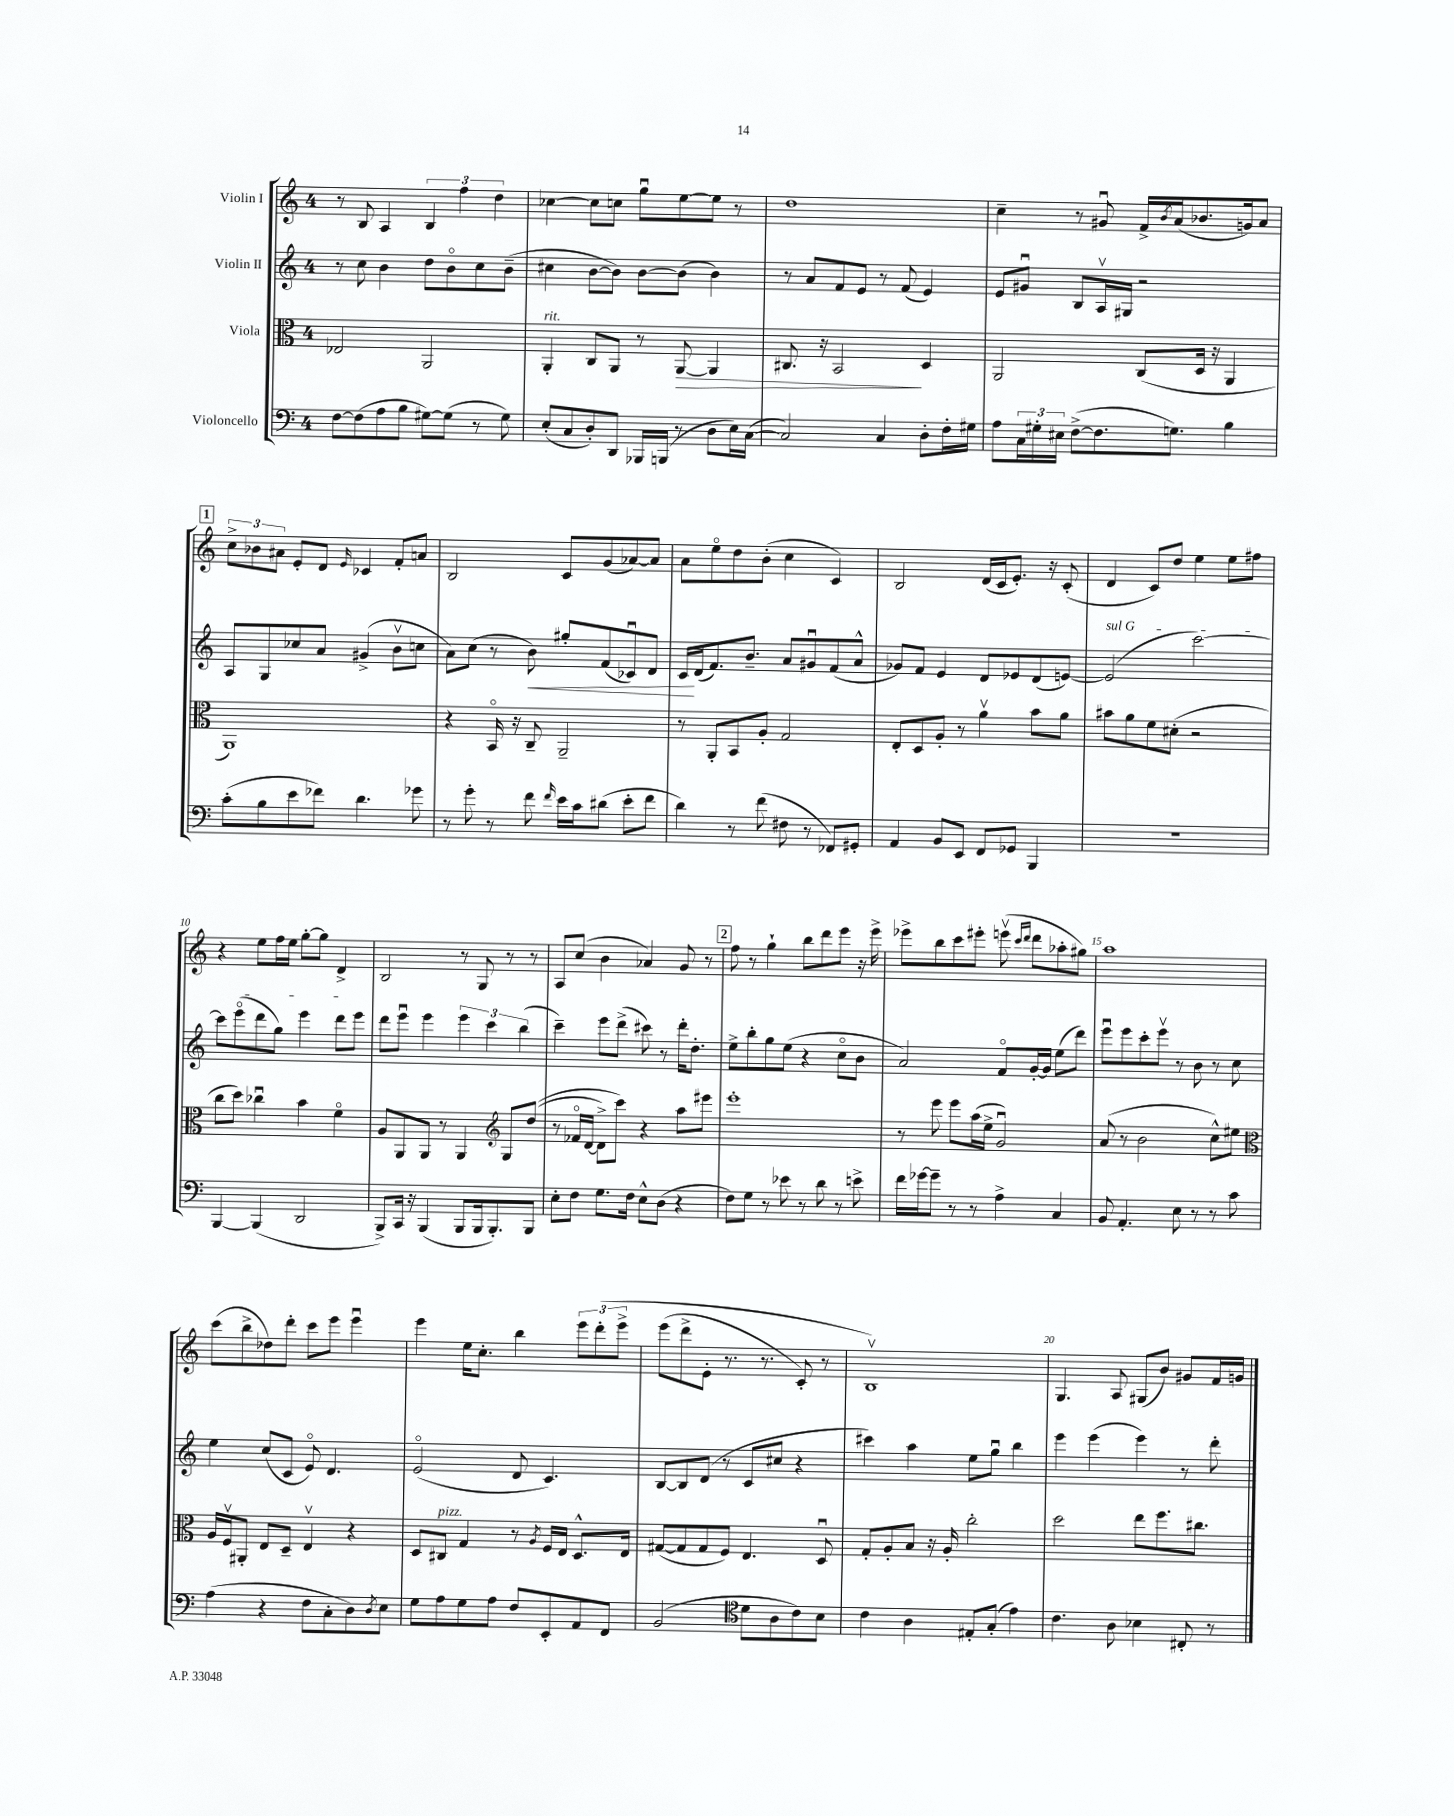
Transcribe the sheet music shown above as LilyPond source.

<<
\new StaffGroup <<
\new Staff = "s0" \with { instrumentName = "Violin I" } {
    \clef treble \key c \major \once \override Staff.TimeSignature.style = #'single-digit \time 4/4
    r8 b8 a4 \tuplet 3/2 { b4 f''4 d''4 } |
    ces''4~ ces''8 c''8 g''8\downbow e''8~ e''8 r8 |
    d''1 |
    c''4-- r8 gis'8\downbow f'16-> \acciaccatura { b'8 } a'16( bes'8. g'16) a'8 |
    \mark \markup { \box "1" } \tuplet 3/2 { c''8-> bes'8 ais'8 } e'8-. d'8 \grace { e'16 } ces'4 f'8-. a'8 |
    b2 c'8 g'8( aes'8~) aes'8 |
    a'8 e''8\flageolet d''8 b'8-.( c''4 c'4) |
    b2 d'16( c'16 e'8.-.) r16 c'8-.( |
    d'4 c'8) d''8 e''4 e''8 fis''8 |
    r4 e''8 f''16 e''16 g''8~-. g''8 d'4-> |
    b2 r8 g8 r8 r8 |
    a8 c''8( b'4 aes'4) g'8 r8 |
    \mark \markup { \box "2" } f''8 r8 g''4-! b''8 d'''8 e'''8 r16 e'''16-> |
    ees'''8-> b''8 c'''8 eis'''8-. e'''8\upbow( \grace { c'''16 d'''16 } d'''8 aes''8-. gis''8) |
    a''1 |
    c'''8( b''8-> des''8) d'''8-. c'''8 e'''8 e'''4\downbow |
    e'''4 e''16 c''8.-. b''4 \tuplet 3/2 { e'''8 d'''8-.\( e'''8-> } |
    e'''8( d'''8-> e'8-. r8. r8. c'8-.) r8 |
    b1\upbow\) |
    g4. a8 gis8( b'8) gis'8 f'16 g'16 \bar "|." |
}
\new Staff = "s1" \with { instrumentName = "Violin II" } {
    \clef treble \key c \major \once \override Staff.TimeSignature.style = #'single-digit \time 4/4
    r8 c''8 b'4 d''8 b'8\flageolet c''8 b'8--( |
    cis''4 b'8~ b'8) b'8~ b'8( b'4) |
    r8 a'8 f'8 e'8 r8 f'8( e'4) |
    e'8 gis'8\downbow b8 a16\upbow gis16 r2 |
    \mark \markup { \box "1" } a8 g8 ces''8 a'8 gis'4->( b'8\upbow c''8 |
    a'8) c''8( r8 b'8\<) gis''8-. f'8( ces'8\downbow) d'8 |
    c'16\! d'16( f'8.) b'8.-- a'8 gis'8\downbow f'8( a'8-^ |
    ges'8) f'8 e'4 d'8 ees'8 d'8( e'8~) |
    \once \override TextSpanner.bound-details.left.text = \markup { \italic "sul G" } e'2\startTextSpan( c'''2~) |
    c'''8 e'''8\flageolet( d'''8 g''8) e'''4 d'''8 e'''8\stopTextSpan |
    d'''8 e'''8\downbow e'''4 \tuplet 3/2 { e'''4 c'''4 b''4( } |
    c'''4--) e'''8 d'''8->( cis'''8) r8 d'''16-. d''8.-. |
    \mark \markup { \box "2" } e''8-> b''8-. g''8 e''8( r4 c''8\flageolet b'8 |
    a'2) f'8\flageolet g'16~-. g'16 e''8( d'''8) |
    e'''8\downbow e'''8 c'''8-. e'''8\upbow r8 b'8 r8 c''8 |
    e''4 c''8( c'8 e'8\flageolet) d'4. |
    e'2\flageolet( d'8 c'4.) |
    b8~ b8 d'8( r8 c'8 cis''8 r4 |
    cis'''4) a''4 e''8 g''8\downbow b''4 |
    e'''4 e'''4( e'''4) r8 d'''8-. \bar "|." |
}
\new Staff = "s2" \with { instrumentName = "Viola" } {
    \clef alto \key c \major \once \override Staff.TimeSignature.style = #'single-digit \time 4/4
    ees2 a,2 |
    a,4-.^\markup { \italic "rit." } c8 a,8 r8 a,8~\> a,4 |
    cis8. r16 b,2\! d4 |
    a,2 c8( d16 r16 a,4 |
    \mark \markup { \box "1" } a,1) |
    r4 b,16\flageolet r16 c8-- a,2-- |
    r8 a,8-. b,8 a8-. g2 |
    e8-. d8 a8-. r8 a'4\upbow b'8 a'8 |
    bis'8 a'8 f'8 dis'8-.( r2 |
    c''8 d''8) ces''4\downbow b'4 f'4\flageolet |
    a8 a,8 a,8 r8 a,4 \clef treble g8 d''8(\( |
    r8 fes'16\flageolet d'16~ d'8->) c'''8\) r4 a''8 eis'''8 |
    \mark \markup { \box "2" } e'''1-. |
    r8 e'''8 e'''8 a''16( e''16-> g'2\downbow) |
    a'8( r8 b'2 c''8-^) eis''8 |
    \clef alto a16 f16\upbow ais,8-. e8 d8-- e4\upbow r4 |
    d8 cis8^\markup { \italic "pizz." } g4 r8 \acciaccatura { a8 } f16 e16 d8.-^ e16 |
    gis8~( gis8 gis8 f8) e4. d8\downbow |
    g8-. a8-. b8 r16 a16-. c''2-. |
    d''2 e''8 f''8. cis''8. \bar "|." |
}
\new Staff = "s3" \with { instrumentName = "Violoncello" } {
    \clef bass \key c \major \once \override Staff.TimeSignature.style = #'single-digit \time 4/4
    f8~ f8( a8 b8 gis8~) gis8( r8 gis8) |
    e8-.( c8 d8-.) d,8 bes,,16 b,,16( r8 d8 e16) c16~( |
    c2) c4 d8-. f16-. gis16 |
    a8 \tuplet 3/2 { c16 gis16-. eis16 } f8~->( f8. g8.) b4 |
    \mark \markup { \box "1" } c'8-.( b8 e'8 fes'8) d'4. ges'8 |
    r8 g'8-. r8 f'8 \grace { f'16 } e'16 c'16 dis'8( e'8-. f'8 |
    d'4) r8 f'8( fis8 r8 fes,8) gis,8-. |
    a,4 b,8 e,8 f,8 ges,8 b,,4 |
    R1 |
    b,,4~ b,,4( d,2 |
    b,,8->) c,16 r16 b,,4( b,,8 b,,16 b,,8.-.) b,,8 |
    e8-. f8 g8. f16 e8-^ d8( r4 |
    \mark \markup { \box "2" } f8) g8 r8 ees'8 r8 d'8 r8 e'8-> |
    f'16 ges'16~ ges'8-- r8 r8 a4-> c4 |
    b,8 a,4.-. e8 r8 r8 c'8 |
    a4( r4 f8 c8-. d8) \acciaccatura { d8 } e8 |
    g8 a8 g8 a8 f8 e,8-. a,8 f,8 |
    b,2( \clef tenor d'8 a8 c'8) b8 |
    c'4 a4 eis8-. g8-.( e'4) |
    c'4. a8 bes4 cis8-. r8 \bar "|." |
}
>>
>>
\layout { \context { \Score \override BarNumber.break-visibility = ##(#f #t #t) barNumberVisibility = #(every-nth-bar-number-visible 5) } }
